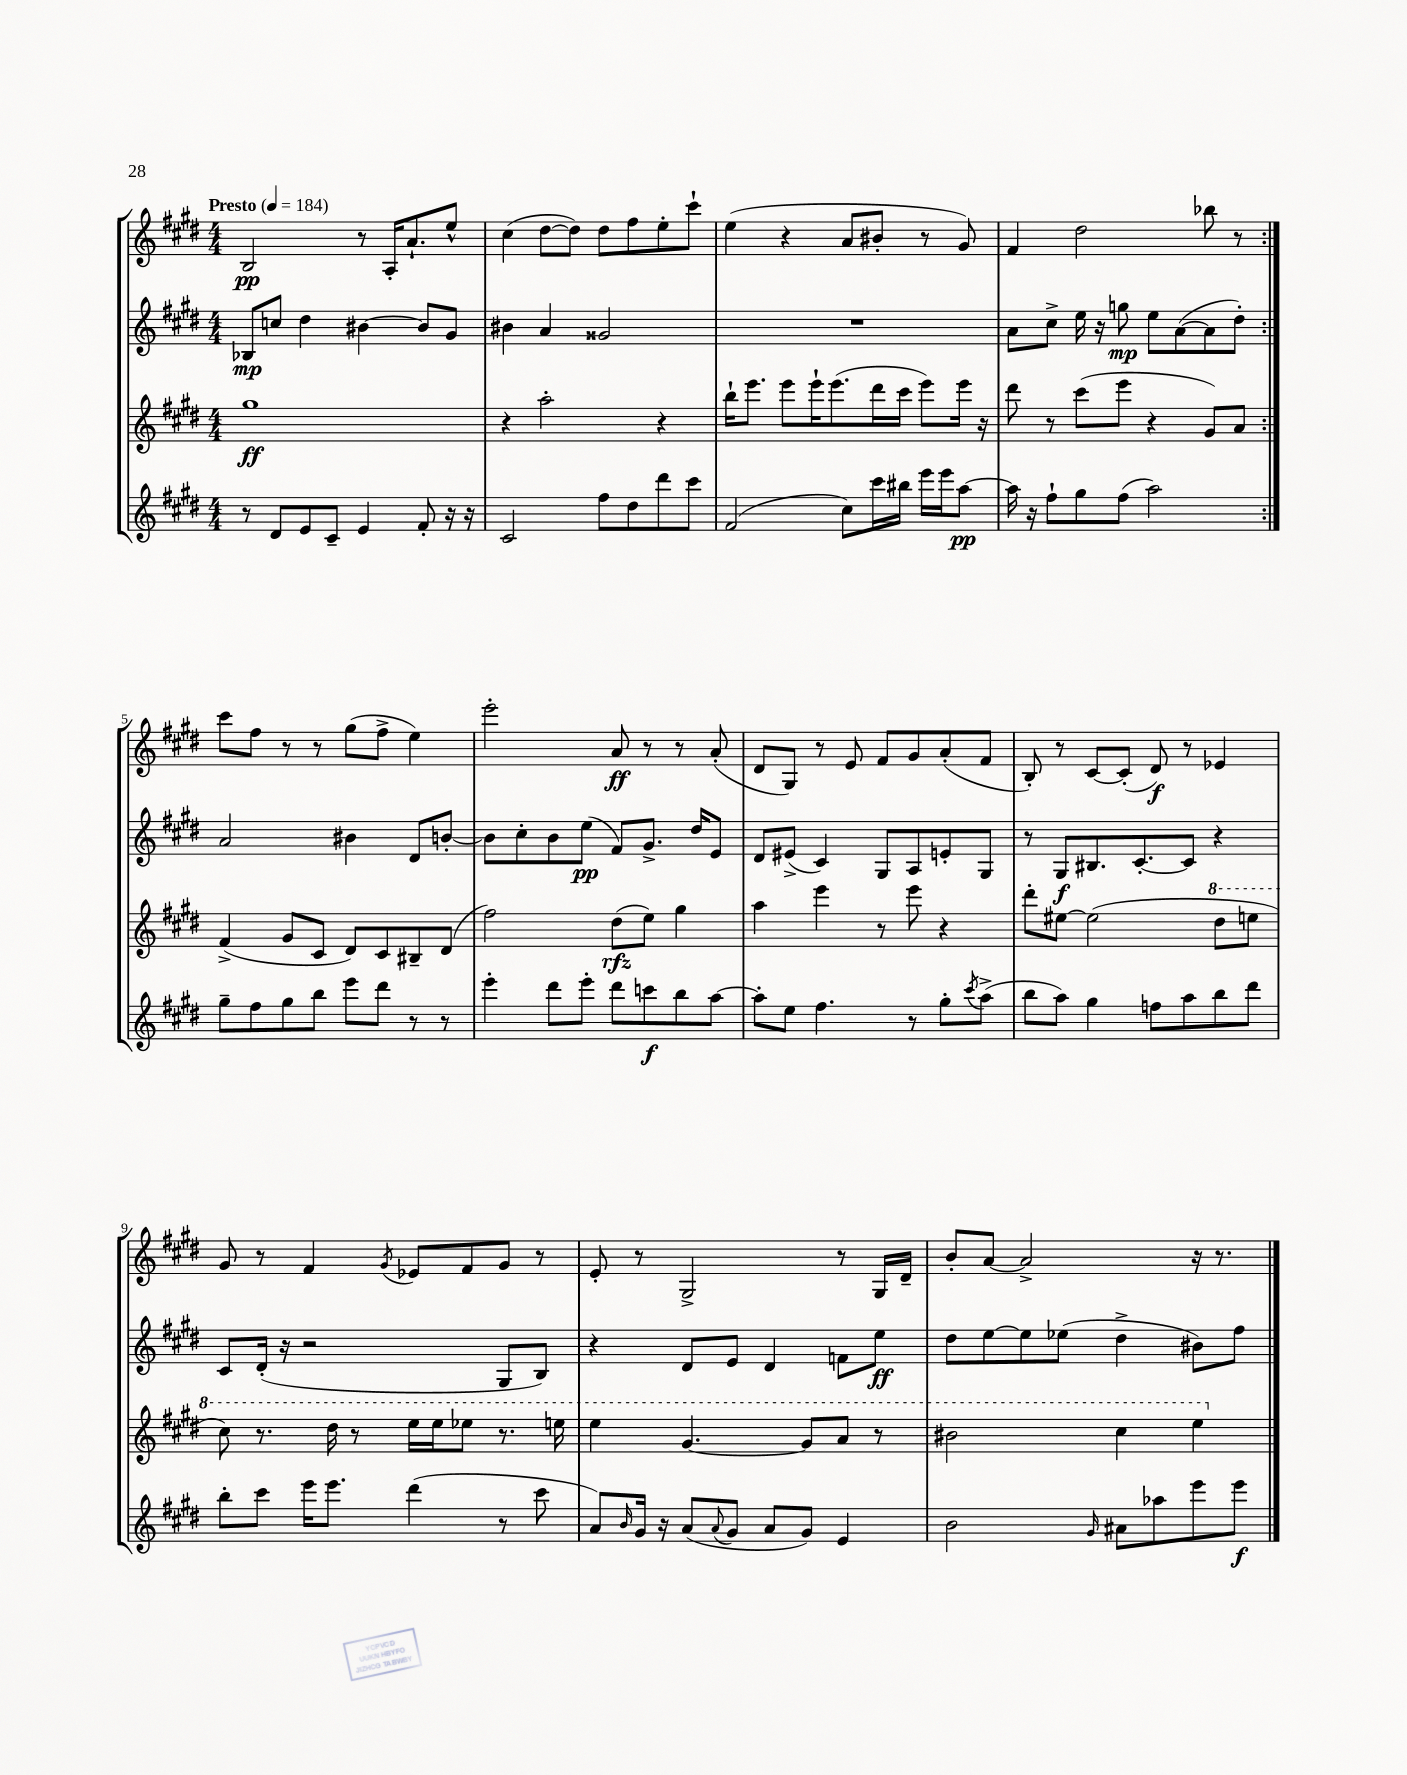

**kern	**kern	**kern	**kern
*staff4	*staff3	*staff2	*staff1
*clefG2	*clefG2	*clefG2	*clefG2
*k[f#c#g#d#]	*k[f#c#g#d#]	*k[f#c#g#d#]	*k[f#c#g#d#]
*M4/4	*M4/4	*M4/4	*M4/4
*MM184	*MM184	*MM184	*MM184
8r	1gg#	8B-/L	2B/
8d#/L	.	8cc/J	.
8e/	.	4dd#\	.
8c#~/J	.	.	.
4e/	.	[4b#\	8r
.	.	.	16A'/LK
.	.	.	8.a`/
8f#'/	.	8b#/]L	.
16r	.	8g#/J	8ee^^/J
16r	.	.	.
=	=	=	=
2c#/	4r	4b#\	(4cc#\
.	2aa'\	4a/	[8dd#\L
.	.	.	8dd#\]J)
8ff#\L	.	2g##/	8dd#\L
8dd#\	.	.	8ff#\
8ddd#\	4r	.	8ee'\
8ccc#\J	.	.	8ccc#`\J
=	=	=	=
(2f#/	16bb`\LK	1r	(4ee\
.	8.eee\J	.	.
.	8eee\L	.	4r
.	16eee`\K	.	.
.	(8.eee\	.	.
8cc#\L)	.	.	8a/L
16ccc#\L	16ddd#\L	.	8b#'/J
16bb#\JJ	16ccc#\JJ	.	.
16eee\LL	8eee\L)	.	8r
16eee\J	.	.	.
[8aa\J	16eee\Jk	.	8g#/)
.	16r	.	.
=	=	=	=
16aa\]	8ddd#\	8a\L	4f#/
16r	.	.	.
8ff#`\L	8r	8cc#^\J	.
8gg#\	(8ccc#\L	16ee\	2dd#\
.	.	16r	.
(8ff#\J	8eee\J	8gg\	.
2aa\)	4r	8ee\L	.
.	.	([8a\	.
.	8g#/L)	8a\]	8bb-\
.	8a/J	8dd#'\J)	8r
=:|!	=:|!	=:|!	=:|!
8gg#~\L	(4f#^/	2a/	8ccc#\L
8ff#\	.	.	8ff#\J
8gg#\	8g#/L	.	8r
8bb\J	8c#/J	.	8r
8eee\L	8d#/L)	4b#\	(8gg#\L
8ddd#\J	8c#/	.	8ff#^\J
8r	8B#~/	8d#/L	4ee\)
8r	(8d#/J	[8b'/J	.
=	=	=	=
4eee'\	2ff#\)	8b\]L	2eee'\
.	.	8cc#'\	.
8ddd#\L	.	8b\	.
8eee'\J	.	(8ee\J	.
8ddd#\L	(8dd#\L	8f#/L)	8a/
8ccc\	8ee\J)	8.g#^/J	8r
8bb\	4gg#\	.	8r
.	.	16dd#/LK	.
[8aa\J	.	8e/J	(8a'/
=	=	=	=
8aa'\]L	4aa\	8d#/L	8d#/L
8ee\J	.	(8e#^/J	8G#/J)
4.ff#\	4eee\	4c#/)	8r
.	.	.	8e/
.	8r	8G#/L	8f#/L
8r	8eee\	8A/	8g#/
8gg#'\L	4r	8e'/	(8a'/
8qccc#/	.	.	.
(8aa^\J	.	8G#/J	8f#/J
=	=	=	=
8bb\L	8ddd#'\L	8r	8B'/)
8aa\J)	[8ee#\J	8G#/L	8r
4gg#\	(2ee#\]	8.B#/	[8c#/L
.	.	.	(8c#'/]J
.	.	[8.c#'/	.
8ff\L	.	.	8d#/)
8aa\	.	8c#/]J	8r
8bb\	8ddd#\L	4r	4e-/
8ddd#\J	8eee\J	.	.
=	=	=	=
8bb'\L	8ccc#\)	8c#/L	8g#/
8ccc#\J	8.r	(16d#'/Jk	8r
.	.	16r	.
16eee\LK	.	2r	4f#/
8.eee\J	16ddd#\	.	.
.	8r	.	.
.	.	.	8qg#/
(4ddd#\	16eee\LL	.	8e-/L
.	16eee\J	.	.
.	8eee-\J	.	8f#/
8r	8.r	8G#/L	8g#/J
8ccc#\	.	8B/J)	8r
.	16eee\	.	.
=	=	=	=
8a/L)	4eee\	4r	8e'/
16qqb/	.	.	.
16g#/Jk	.	.	8r
16r	.	.	.
(8a/L	[4.gg#/	8d#/L	2G#^/
8qqa/	.	.	.
8g#/J	.	8e/J	.
8a/L	.	4d#/	.
8g#/J)	8gg#/]L	.	.
4e/	8aa/J	8f\L	8r
.	8r	8ee\J	16G#/LL
.	.	.	16d#~/JJ
=	=	=	=
2b\	2bb#\	8dd#\L	8b'/L
.	.	[8ee\	[8a/J
.	.	8ee\]	2a^/]
.	.	(8ee-\J	.
16qqg#/	.	.	.
8a#\L	4ccc#\	4dd#^\	.
8aa-\	.	.	.
8eee\	4eee\	8b#\L)	16r
.	.	.	8.r
8eee\J	.	8ff#\J	.
==	==	==	==
*-	*-	*-	*-
